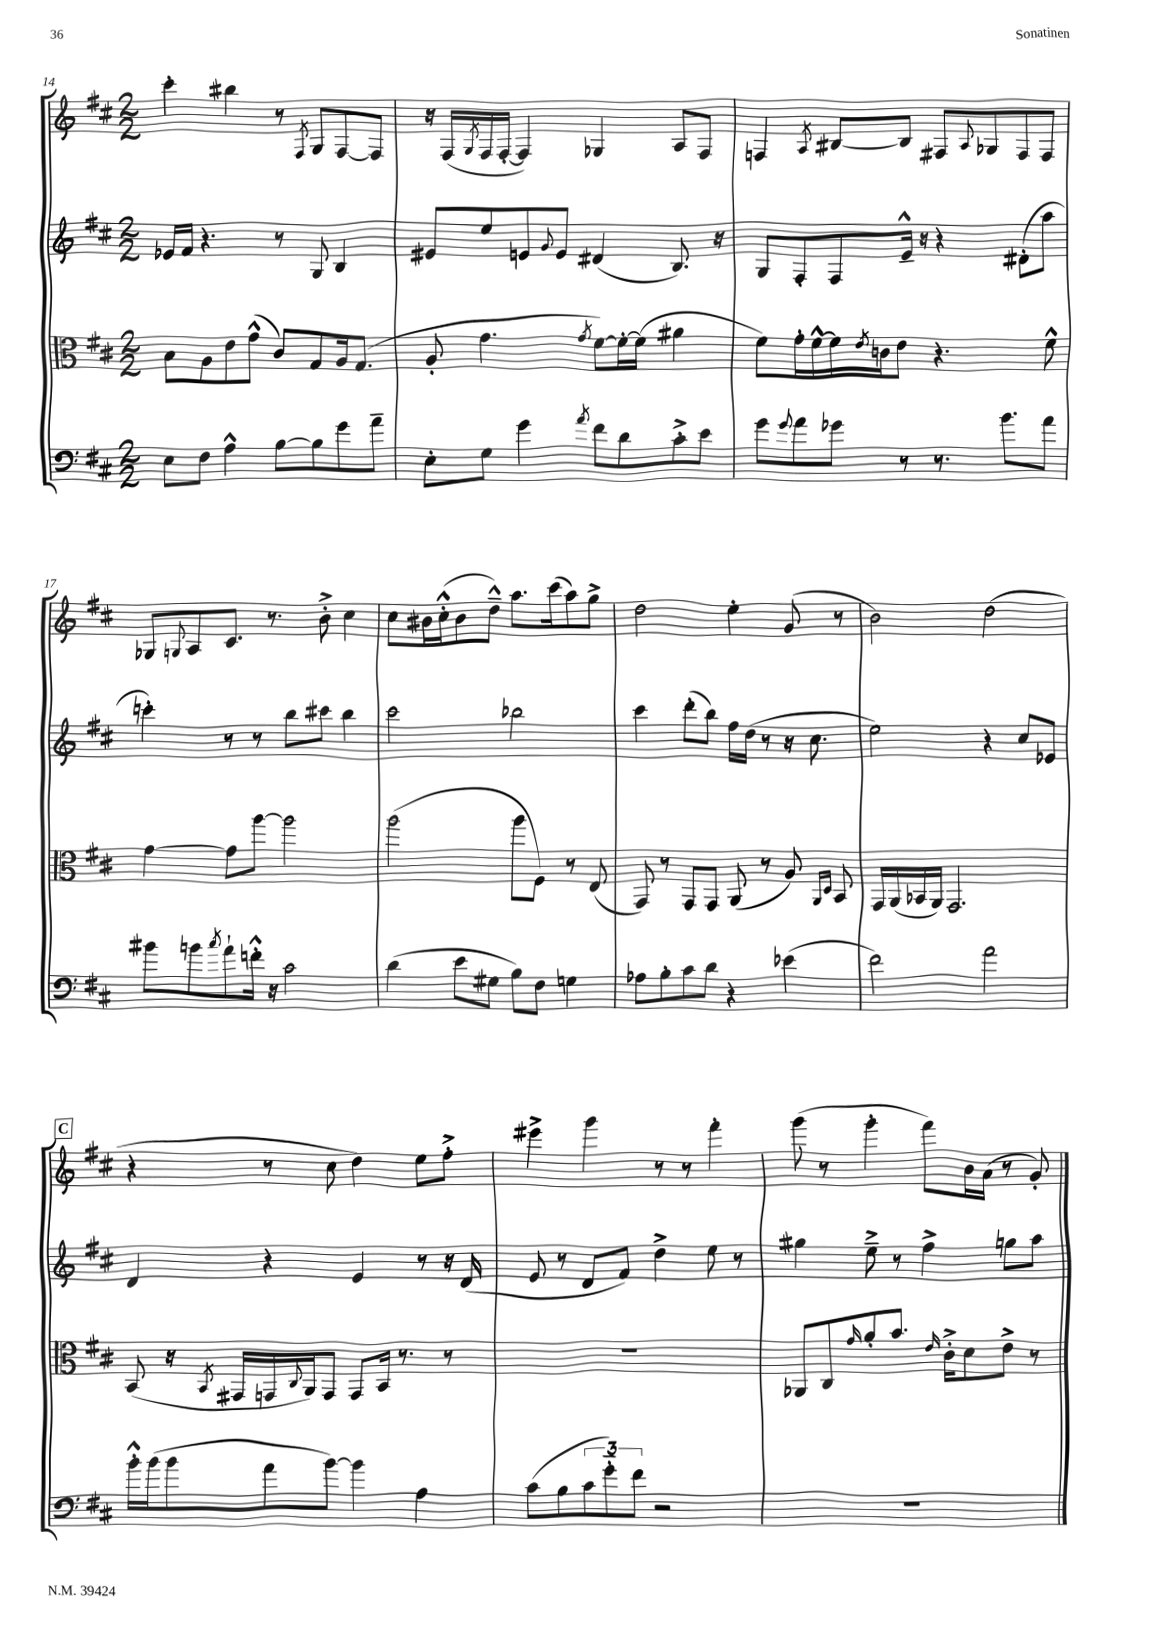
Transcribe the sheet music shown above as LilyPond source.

<<
\new StaffGroup <<
\new Staff = "s0" {
    \clef treble \key d \major \numericTimeSignature \time 2/2
    cis'''4-. bis''4 r8 \acciaccatura { fis8 } g8 fis8~ fis8 |
    r16 fis16( \acciaccatura { g8 } fis16 fis16~-. fis4) ges4 a8 fis8 |
    f4 \acciaccatura { a8 } bis8~ bis8 fis8 \appoggiatura { a8 } ges8 fis8 fis8 |
    ges8 \appoggiatura { g8 } a8 cis'8. r8. b'8-.-> cis''4 |
    cis''8 bis'16 cis''16-.-^( bis'8 d''8---^) a''8. cis'''16( a''8) g''8-> |
    d''2 e''4-. g'8( r8 |
    b'2) d''2( |
    \mark \markup { \box "C" } r4 r8 cis''8 d''4) e''8 fis''8-.-> |
    eis'''4-> g'''4 r8 r8 fis'''4-. |
    g'''8( r8 g'''4-. fis'''8) b'16 a'16( r8 g'8-.) \bar "|." |
}
\new Staff = "s1" {
    \clef treble \key d \major \numericTimeSignature \time 2/2
    ees'16 fis'16 r4. r8 g8 b4 |
    eis'8 e''8 e'8 \appoggiatura { g'8 } e'8 dis'4( b8.) r16 |
    g8 fis8-. fis8 e'16---^ r16 r4 dis'8-.( a''8 |
    c'''4-.) r8 r8 b''8 cis'''8 b''4 |
    cis'''2 bes''2 |
    cis'''4 d'''8-.( b''8) fis''16 d''16( r8 r16 cis''8. |
    e''2) r4 cis''8 ees'8 |
    \mark \markup { \box "C" } d'4 r4 e'4 r8 r16 d'16( |
    e'8 r8 d'8 fis'8) d''4-> e''8 r8 |
    gis''4 e''8---> r8 fis''4-> g''8 a''8 \bar "|." |
}
\new Staff = "s2" {
    \clef alto \key d \major \numericTimeSignature \time 2/2
    b8 a8 e'8 g'8-^( cis'8) g8 a16 g8.( |
    a8-. g'4. \acciaccatura { g'8 } fis'8~) fis'16~-. fis'16( ais'4 |
    fis'8) g'16-. fis'16~-^ fis'16 \acciaccatura { e'8 } c'16 e'8 r4. fis'8-^ |
    g'4~ g'8 a''8~ a''2 |
    a''2( a''8 fis8) r8 e8( |
    g,8) r8 g,8 g,8 a,8( r8 a8) \grace { a,16 d16 } b,8 |
    g,16 a,16( bes,16 a,16) g,2. |
    \mark \markup { \box "C" } b,8( r16 \acciaccatura { b,8 } gis,16 g,16 \appoggiatura { cis8 } a,16) g,8 g,8 b,16 r8. r8 |
    R1 |
    aes,8 cis8 \grace { g'16 } a'8-. b'8. \grace { e'16 } cis'16-.-> d'8 e'8-> r8 \bar "|." |
}
\new Staff = "s3" {
    \clef bass \key d \major \numericTimeSignature \time 2/2
    e8 fis8 a4-^ b8~ b8 g'8 a'8-- |
    e8-. g8 g'4 \acciaccatura { a'8 } fis'8 d'8 cis'8-.-> e'8 |
    g'8 \appoggiatura { g'8 } a'8 ges'8 r8 r8. b'8. a'8 |
    bis'8 b'8 \acciaccatura { cis''8 } a'8-! f'16-.-^ r16 cis'2 |
    d'4( e'8 gis8 b8) fis8 g4 |
    aes8 b8-. cis'8 d'8 r4 ees'4( |
    fis'2) a'2 |
    \mark \markup { \box "C" } b'16-.-^ b'16( b'8 a'8 b'8~) b'4 a4 |
    cis'8( b8 \tuplet 3/2 { cis'8 g'8-_) fis'8 } r2 |
    R1 \bar "|." |
}
>>
>>
\layout { \context { \Score currentBarNumber = #14 } }
